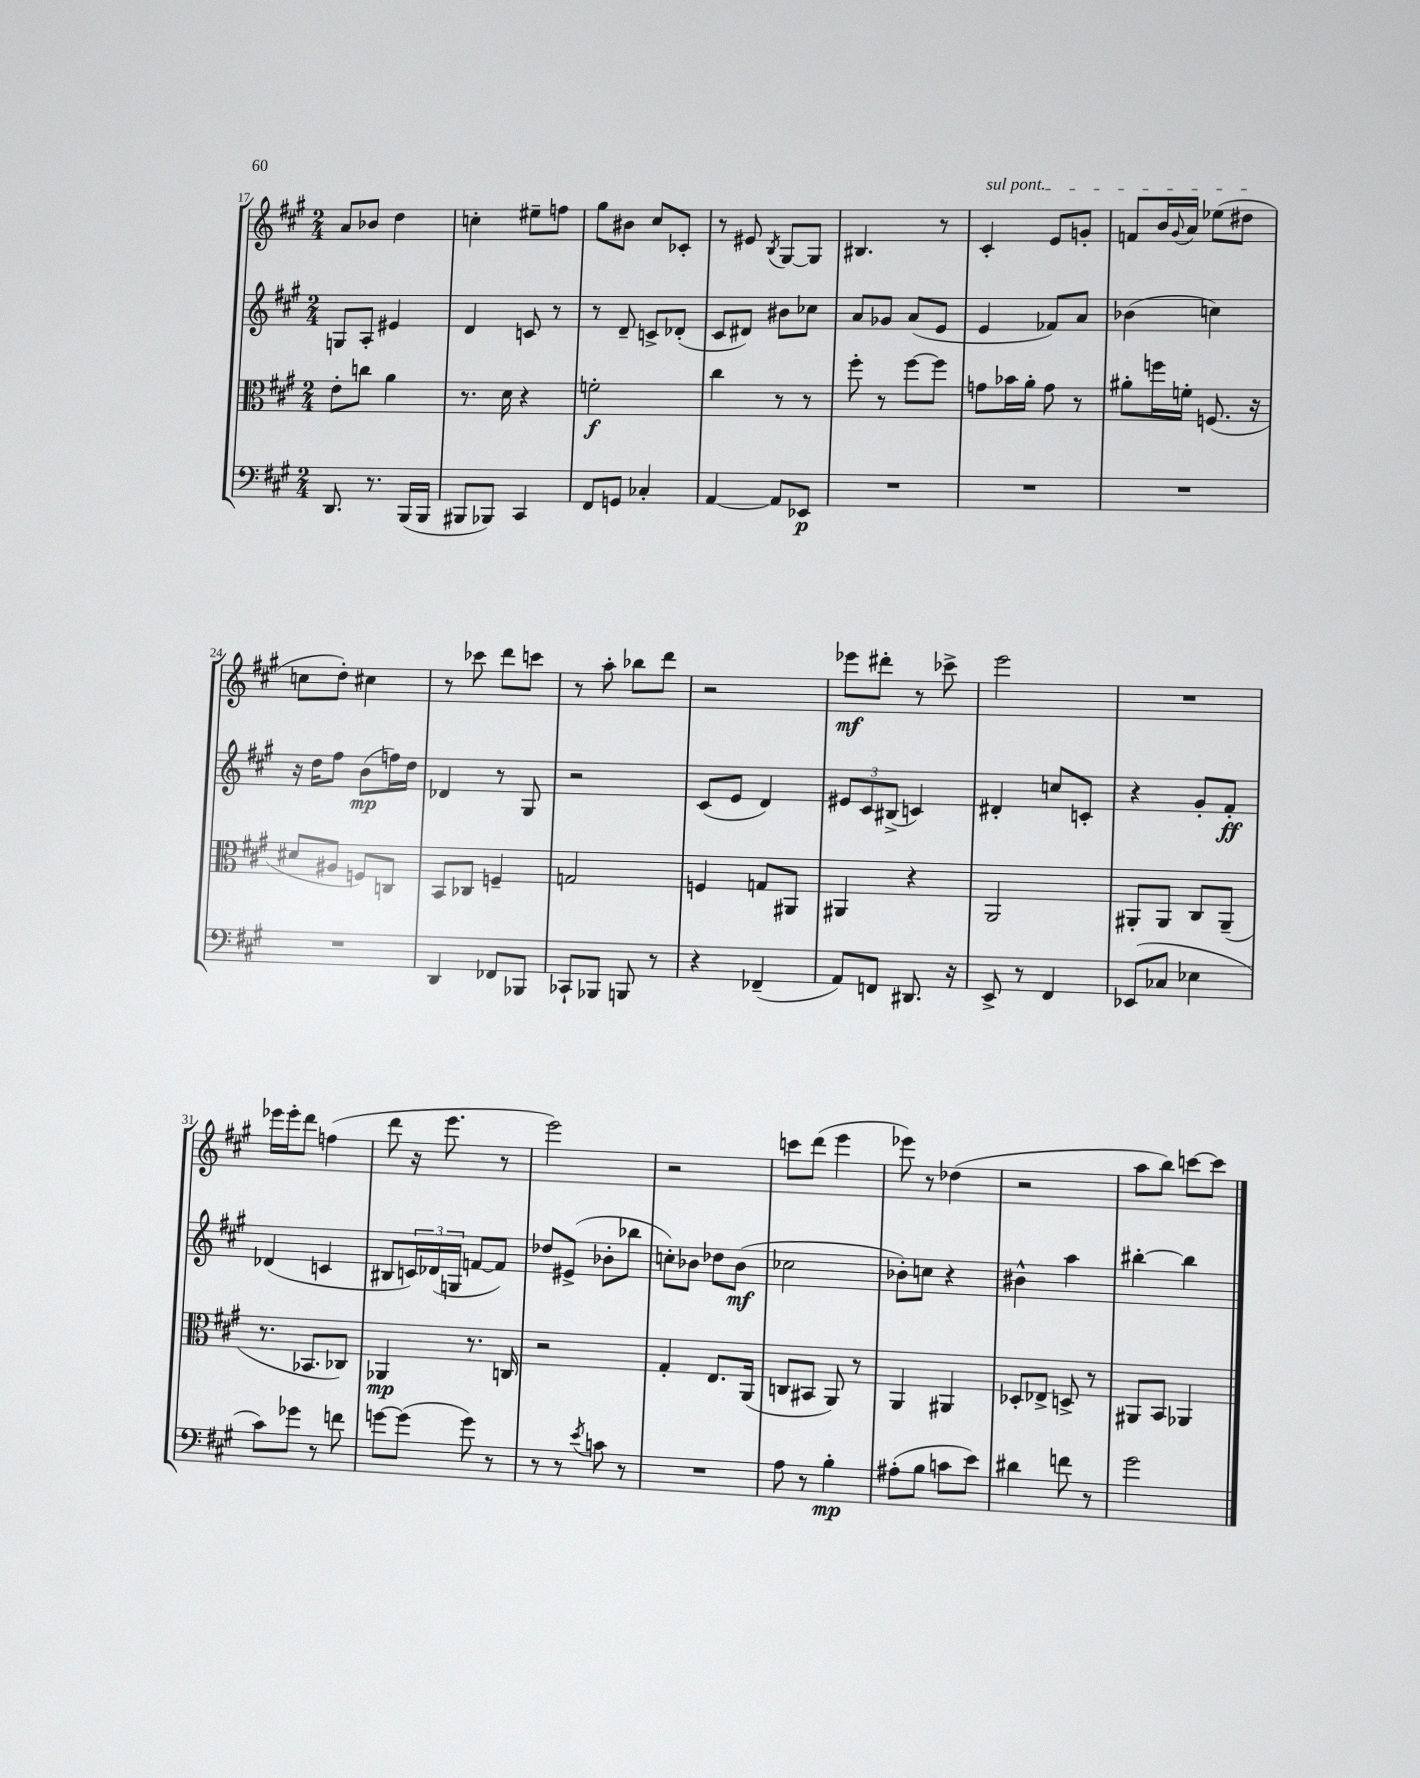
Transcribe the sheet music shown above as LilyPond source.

<<
\new StaffGroup <<
\new Staff = "s0" {
    \clef treble \key a \major \numericTimeSignature \time 2/4
    a'8 bes'8 d''4 |
    c''4-. eis''8-- f''8 |
    gis''8 bis'8 cis''8 ces'8-. |
    r8 eis'8 \acciaccatura { b8 } gis8~ gis8 |
    bis4. r8 |
    \once \override TextSpanner.bound-details.left.text = \markup { \italic "sul pont." } cis'4-.\startTextSpan e'8 g'8-. |
    f'8 b'16 \appoggiatura { gis'8 } a'16 ees''8( dis''8\stopTextSpan |
    c''8 d''8-.) cis''4 |
    r8 ces'''8 d'''8 c'''8 |
    r8 a''8-. bes''8 d'''8 |
    r2 |
    ees'''8\mf dis'''8-. r8 ces'''8-> |
    e'''2 |
    R2 |
    ees'''16 ees'''16-. d'''8 f''4( |
    d'''8 r16 e'''8. r8 |
    e'''2) |
    r2 |
    c'''8 d'''8( e'''4 |
    ees'''8) r8 des''4( |
    r2 |
    a''8 b''8) c'''8~ c'''8 \bar "|." |
}
\new Staff = "s1" {
    \clef treble \key a \major \numericTimeSignature \time 2/4
    g8 a8-. eis'4 |
    d'4 c'8 r8 |
    r8 d'8-- c'8-> des'8-.( |
    cis'8 dis'8) bis'8 ces''8 |
    a'8 ges'8 a'8( e'8 |
    e'4 fes'8) a'8 |
    bes'4( c''4) |
    r16 d''16 fis''8 b'8\mp( f''16) d''16 |
    des'4 r8 gis8 |
    r2 |
    cis'8( e'8 d'4) |
    \tuplet 3/2 { eis'8 cis'8 bis8->( } c'4) |
    dis'4-. c''8 c'8-. |
    r4 gis'8-. fis'8-.\ff |
    des'4( c'4 |
    bis8 \tuplet 3/2 { c'16) des'16( g16 } f'8~ f'8) |
    des''8 eis'8->( bes'8-. bes''8 |
    c''8-.) bes'8 des''8 bes'8\mf( |
    ces''2 |
    bes'8-.) c''8 r4 |
    bis'4-^ a''4 |
    bis''4~-. bis''4 \bar "|." |
}
\new Staff = "s2" {
    \clef alto \key a \major \numericTimeSignature \time 2/4
    e'8-. c''8 a'4 |
    r8. d'16 r4 |
    f'2-.\f |
    cis''4 r8 r8 |
    fis''8-. r8 fis''8~ fis''8 |
    g'8 bes'16 a'16-. g'8 r8 |
    ais'8-. f''16 f'16-. f8.( r16 |
    dis'8 ais8 f8) c8 |
    b,8 ces8 f4-- |
    g2 |
    f4 g8 ais,8 |
    ais,4 r4 |
    a,2 |
    ais,8-. ais,8 cis8 ais,8--( |
    r8. bes,8. ces8) |
    aes,4\mp r8. c16 |
    r2 |
    gis4-. e8. a,16( |
    c8 bis,8 a,8) r8 |
    a,4 ais,4 |
    des8-. ees8-> d8-> r8 |
    ais,8 b,8 aes,4 \bar "|." |
}
\new Staff = "s3" {
    \clef bass \key a \major \numericTimeSignature \time 2/4
    d,8. r8. b,,16( b,,16 |
    bis,,8 bes,,8) cis,4 |
    fis,8 g,8 ces4-. |
    a,4~ a,8 ees,8\p |
    R2 |
    R2 |
    R2 |
    R2 |
    d,4 fes,8 bes,,8 |
    ces,8-! bes,,8 b,,8 r8 |
    r4 fes,4--( |
    a,8) f,8 dis,8. r16 |
    e,8-> r8 fis,4 |
    ees,8( ces8 ees4 |
    cis'8) ges'8 r8 f'8 |
    g'8~ g'8( g'8) r8 |
    r8 r8 \acciaccatura { e'8 } c'8 r8 |
    R2 |
    a8 r8 b4-.\mp |
    ais8-.( b8 c'8 e'8) |
    dis'4 f'8 r8 |
    gis'2 \bar "|." |
}
>>
>>
\layout { \context { \Score currentBarNumber = #17 } }
